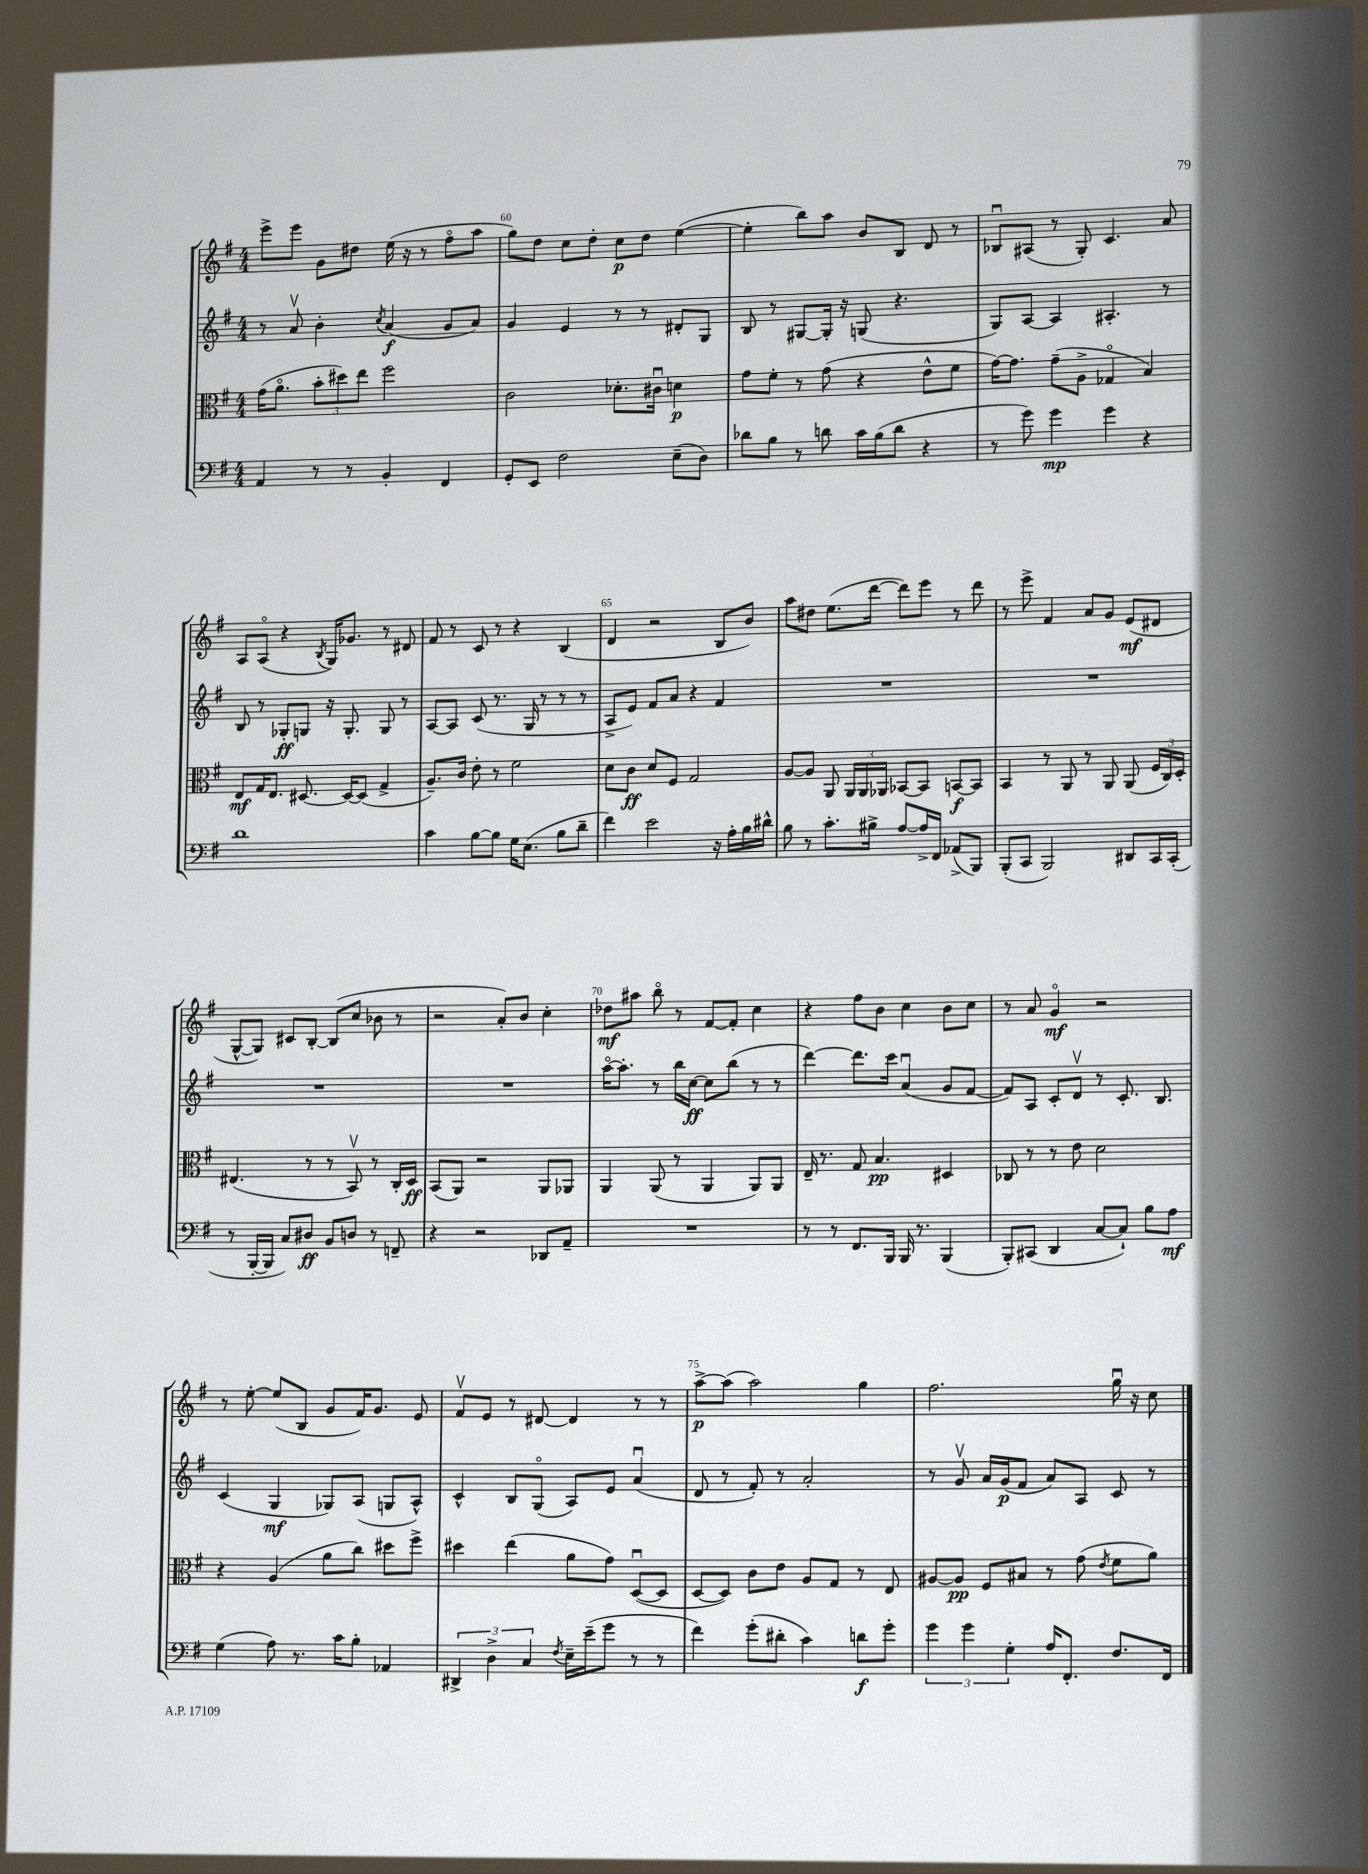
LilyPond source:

<<
\new StaffGroup <<
\new Staff = "s0" {
    \clef treble \key g \major \numericTimeSignature \time 4/4
    \autoBeamOff e'''8[-> e'''8] g'8[ dis''8] e''16( r16 r8 fis''8[\flageolet a''8] |
    g''8[) d''8] c''8[ d''8]-. c''8[\p d''8] e''4~( |
    e''4-. b''8[) a''8] b'8[ b8] d'8 r8 |
    bes8[\downbow ais8]( r8 g8-.) c'4. a'8 |
    a8[ a8]\flageolet( r4 \acciaccatura { b8 } g16[) ges'8.] r8 dis'8 |
    fis'8 r8 c'8 r8 r4 b4( |
    d'4 r2 b8[ b'8]) |
    a''8[ dis''8] e''8.[( d'''16]~ d'''8[) e'''8] r8 d'''8 |
    r8 e'''8-> fis'4 a'8[ g'8] e'8[\mf( dis'8] |
    g8[~-^ g8]) cis'8[ b8]~-. b8[( c''8] bes'8 r8 |
    r2 a'8[-.) b'8] c''4-. |
    des''8[\mf ais''8] b''8\flageolet r8 fis'8[~ fis'8]-. c''4 |
    r4 fis''8[ b'8] c''4 b'8[ c''8] |
    r8 a'8 g'4\flageolet\mf r2 |
    r8 e''8~-. e''8[( b8] g'8[ fis'16) g'8.] e'8 |
    fis'8[\upbow e'8] r8 dis'8~ dis'4 r8 r8 |
    a''8[~->\p a''8]( a''2) g''4 |
    fis''2. g''16\downbow r16 c''8 \bar "|." |
}
\new Staff = "s1" {
    \clef treble \key g \major \numericTimeSignature \time 4/4
    \autoBeamOff r8 a'8\upbow b'4-. \acciaccatura { c''8 } a'4\f( g'8[ a'8]) |
    g'4 e'4 r8 r8 dis'8[-. g8] |
    b8 r8 gis8[~ gis16]-. r16 g8( r4. |
    g8[) a8]~ a4 ais4.-. r8 |
    b8 r8 ges8[-.\ff g8] r16 g8.-. g8 r8 |
    a8[~ a8] c'8( r8. g16 r8 r8 r8 |
    a8[-> e'8]) fis'8[ a'8] r4 fis'4 |
    R1 |
    R1 |
    R1 |
    R1 |
    a''16[~\flageolet a''8.]-. r8 b''16[ c''16]~\ff c''8[ b''8]( r8 r8 |
    d'''4~) d'''8.[ c'''16] a'4\downbow( g'8[ fis'8]~ |
    fis'8[) a8] c'8[-. d'8]\upbow r8 c'8.-. b8. |
    c'4( g4\mf ges8[) a8]( g8[ a8]-^) |
    c'4-^ b8[ g8]\flageolet( a8[) e'8] a'4\downbow( |
    d'8 r8 fis'8-.) r8 a'2-. |
    r8 g'8\upbow a'16[ g'16\p( fis'8] a'8[) a8] c'8 r8 \bar "|." |
}
\new Staff = "s2" {
    \clef alto \key g \major \numericTimeSignature \time 4/4
    \autoBeamOff g'16[( a'8.]\flageolet \tuplet 3/2 { b'8[-. dis''8) e''8] } fis''2 |
    c'2 des'8.[-. cis'16]\downbow d'4\p |
    g'8[ fis'8]-. r8 g'8( r4 e'8[-^ fis'8] |
    g'16[~) g'8.] g'8[--( a8]-> ges4\flageolet b4) |
    e8[\mf g16 e8.] dis8.~ dis16[~ dis8]( g4-> |
    a8.[--) c'16] e'8-. r8 fis'2 |
    d'8[ c'8]\ff d'8[ fis8] g2 |
    a8[~ a8] a,8 \tuplet 3/2 { a,16[ a,16 aes,16] } bes,8[~ bes,8] b,8[~\f b,8] |
    b,4 r8 a,8 r8 a,8 a,8( \tuplet 3/2 { fis16[ c16) d16]-. } |
    eis4.( r8 r8 b,8\upbow) r8 c16[-. d16]\ff |
    b,8[( a,8]) r2 a,8[ aes,8] |
    a,4 a,8( r8 a,4 a,8[) a,8] |
    e16-- r8. g8 b4.\pp dis4 |
    ces8 r8 r8 e'8 d'2 |
    r4 a4( a'8[ c''8]) dis''8[ fis''8]-> |
    dis''4 e''4( a'8[ g'8]) d8[~\downbow( d8] |
    d8[~ d8]) c'8[ e'8] a8[ g8] r8 e8 |
    ais8[~ ais8]\pp fis8[ bis8] r8 g'8( \acciaccatura { e'8 } fis'8[ a'8]) \bar "|." |
}
\new Staff = "s3" {
    \clef bass \key g \major \numericTimeSignature \time 4/4
    \autoBeamOff a,4 r8 r8 b,4-. fis,4 |
    g,8[-. e,8] fis2 e8[--( d8]) |
    des'8[ b8] r8 d'8 c'16[ b16( d'8] r4 |
    r8 g'8) g'4\mp g'4 r4 |
    d'1 |
    c'4 b8[~ b8] g16[ e8.]( b8[ d'8]-- |
    fis'4) e'2 r16 a16[-. b16 dis'16]-^ |
    b8 r8 c'8.[-. bis16]-> a8[~ a16-> fis,16] aes,8[->( b,,8]) |
    b,,8[-.( c,8] b,,2) dis,8[ c,16 c,16]-.( |
    r8 b,,16[~-. b,,16] c8[) dis8]\ff b,8[ d8] r8 f,8-- |
    r4 r2 des,8[ a,8]-- |
    R1 |
    r8 r8 fis,8.[ b,,16] b,,16 r8. b,,4( |
    b,,8[-.) cis,8]( d,4 c8[~ c8]-!) b8[ a8]\mf |
    g4( a8) r8. c'16[ b8]-. aes,4 |
    \tuplet 3/2 { dis,4-> d4-> c4 } \acciaccatura { fis8 } e16[-- e'16--( g'8] r8 r8 |
    fis'4) g'8[-.( dis'8]-. c'4) d'8[\f g'8]-. |
    \tuplet 3/2 { g'4 g'4 g4-. } a16[ fis,8.]-. fis8.[ fis,16] \bar "|." |
}
>>
>>
\layout { \context { \Score currentBarNumber = #59 \override BarNumber.break-visibility = ##(#f #t #t) barNumberVisibility = #(every-nth-bar-number-visible 5) } }
